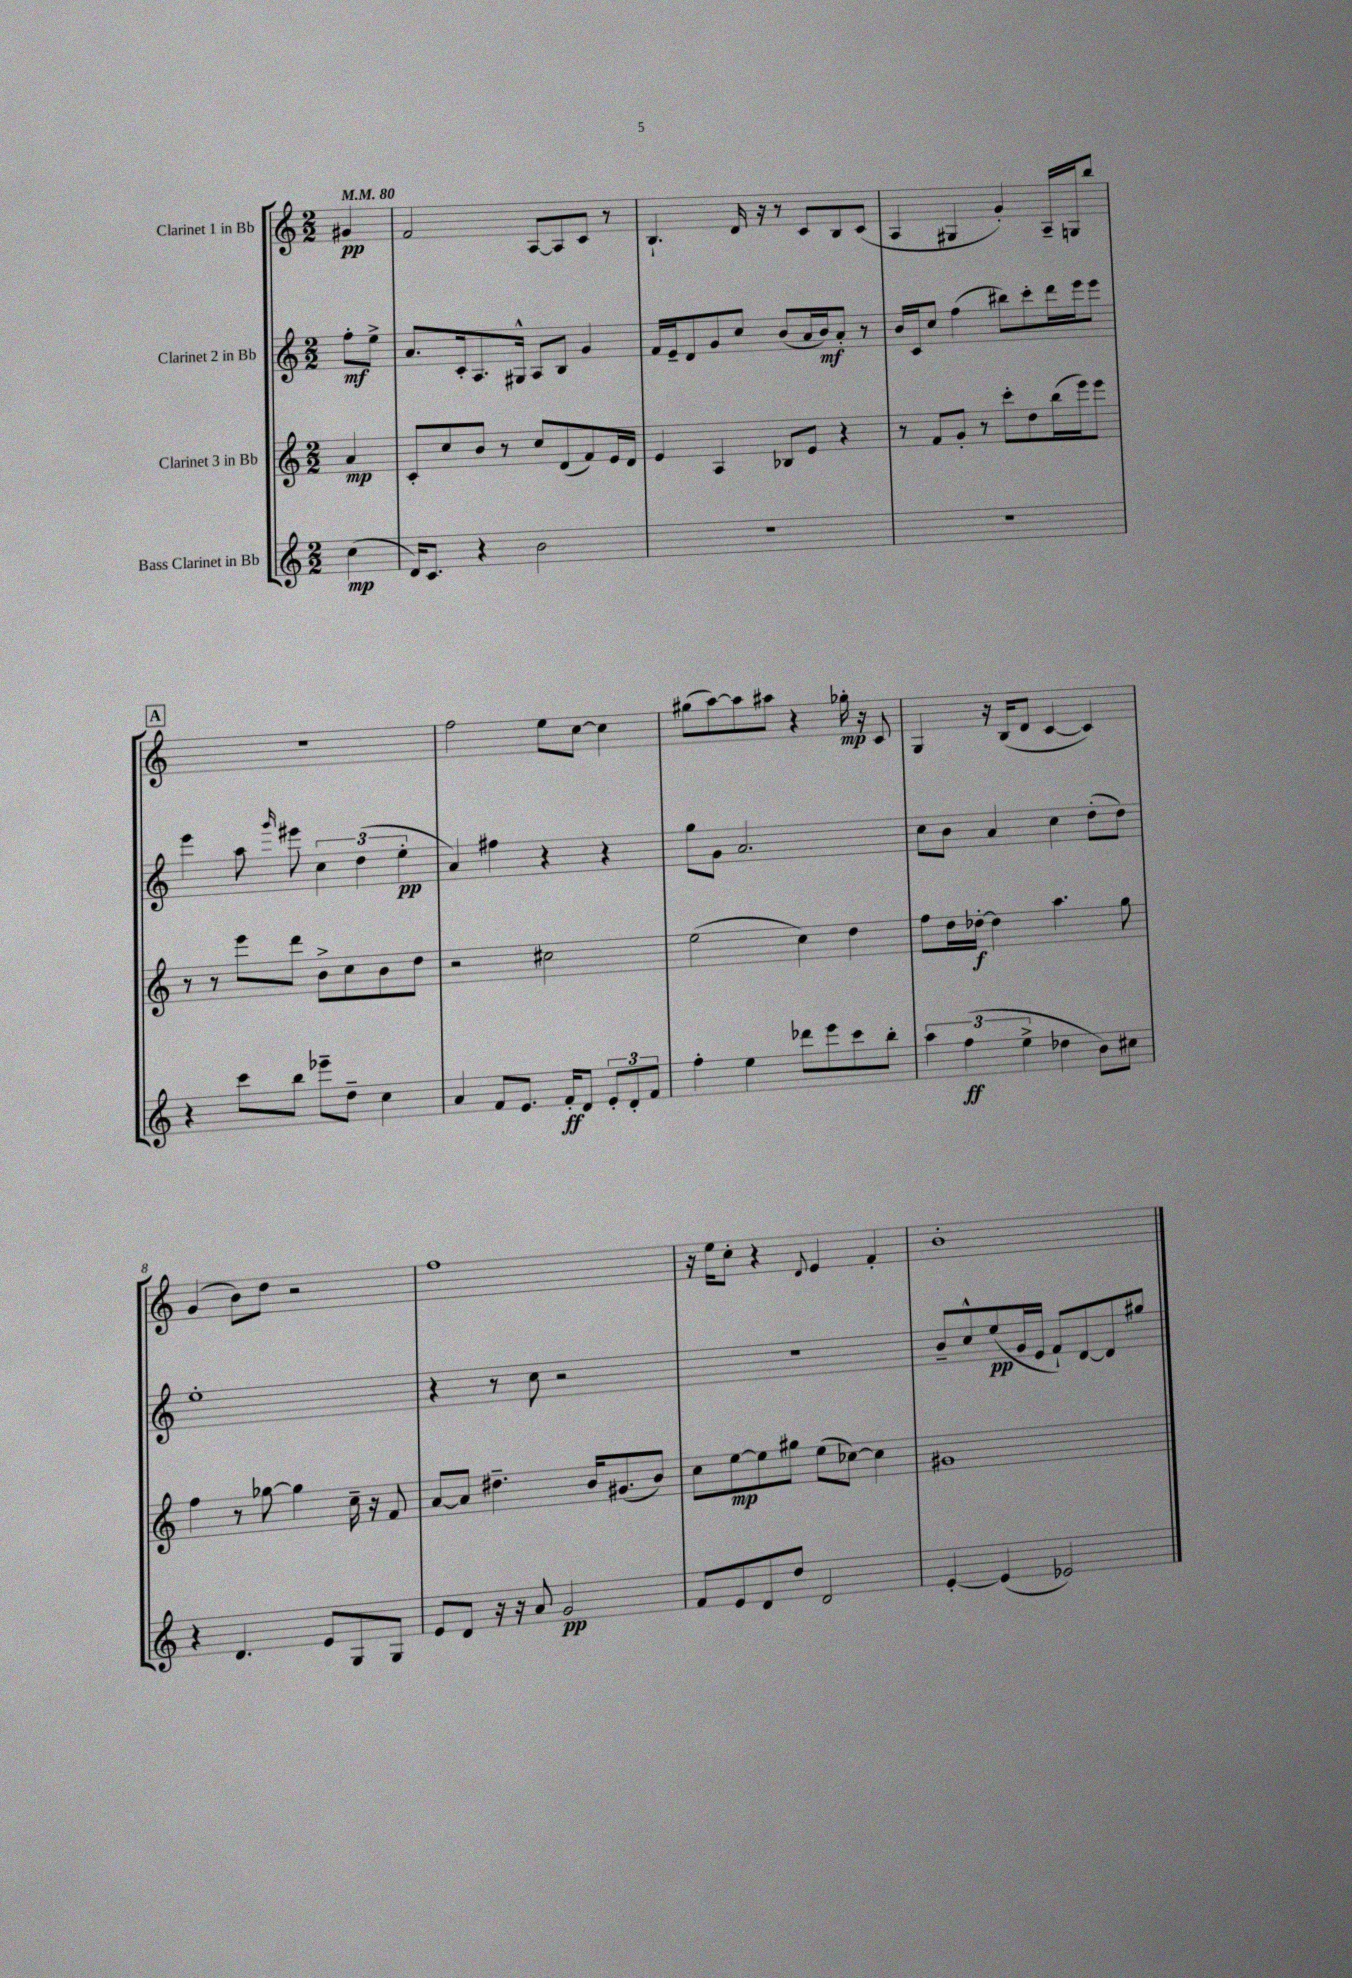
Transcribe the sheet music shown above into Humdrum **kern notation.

**kern	**kern	**kern	**kern
*staff4	*staff3	*staff2	*staff1
*clefG2	*clefG2	*clefG2	*clefG2
*k[]	*k[]	*k[]	*k[]
*M2/2	*M2/2	*M2/2	*M2/2
*MM80	*MM80	*MM80	*MM80
(4cc	4a	8ff'	4g#
.	.	8ee^	.
=	=	=	=
16d)	8c'	8.a	2f
8.c	.	.	.
.	8cc	.	.
.	.	16c'	.
4r	8b	8.A	.
.	8r	.	.
.	.	16G#^^	.
2b	8cc	8A	[8A
.	(8d	8B	8A]
.	8f)	4g	8c
.	16e	.	8r
.	16d	.	.
=	=	=	=
1r	4e	16f	4.B`
.	.	16e~	.
.	.	8d	.
.	4A	8g	.
.	.	8cc	16d
.	.	.	16r
.	8B-	(8b	8r
.	8e	16a	8c
.	.	16b)	.
.	4r	8a'	8B
.	.	8r	(8c
=	=	=	=
1r	8r	16b	4A
.	.	16c	.
.	8f	8cc	.
.	8g'	(4ff	4G#
.	8r	.	.
.	8ccc'	8bb#)	4g')
.	8dd	8ccc'	.
.	(16bb	16ddd	16A~
.	16eee)	16eee	16G
.	8eee	8eee	8bb
=	=	=	=
4r	8r	4eee	1r
.	8r	.	.
8ccc	8eee	8aa	.
.	.	16qqggg	.
8bb	8ddd	8eee#	.
8eee-~	8b^	6cc	.
8dd~	8cc	.	.
.	.	(6dd	.
4cc	8b	.	.
.	.	6ee'	.
.	8dd	.	.
=	=	=	=
4a	2r	4a)	2ff
8f	.	4ff#	.
8.e	.	.	.
.	2cc#	4r	8ee
16f'	.	.	.
8d	.	.	[8cc
12e'	.	4r	4cc]
12d'	.	.	.
12f	.	.	.
=	=	=	=
4ff'	(2ee	8gg	(8gg#
.	.	8g	[8aa)
4ee	.	2.a	8aa]
.	.	.	8aa#
8ddd-	4cc)	.	4r
8eee	.	.	.
8ccc	4dd	.	16gg-'
.	.	.	16r
8bb'	.	.	8c
=	=	=	=
6aa	8ff	8cc	4G
.	16dd	8b	.
(6ff	.	.	.
.	[16dd-'	.	.
.	4dd-]	4a	16r
.	.	.	(16B
6ee^	.	.	.
.	.	.	8d
4dd-	4.aa	4cc	[4c
8b)	.	(8dd'	4c])
8cc#	8gg	8dd)	.
=	=	=	=
4r	4ff	1ee'	(4g
4.d	8r	.	8b)
.	[8gg-	.	8dd
.	4gg-]	.	2r
8e	.	.	.
8G	16cc~	.	.
.	16r	.	.
8G	8f	.	.
=	=	=	=
8e	[8a	4r	1ff
8d	8a]	.	.
16r	4.dd#~	8r	.
16r	.	.	.
8a	.	8cc	.
2g	.	2r	.
.	16b	.	.
.	(8.g#	.	.
.	8b)	.	.
=	=	=	=
8f	8cc	1r	16r
.	.	.	16ee
8e	[8ee	.	8cc'
8d	8ee]	.	4r
8dd	8gg#	.	.
.	.	.	8qqd
2d	(8ee	.	4e
.	[8cc-)	.	.
.	4cc-]	.	4f'
=	=	=	=
[4e'	1g#	8b~	1b'
.	.	8cc^^	.
(4e]	.	(8ee	.
.	.	16g	.
.	.	16e	.
2e-)	.	8f`)	.
.	.	[8d	.
.	.	8d]	.
.	.	8gg#	.
==	==	==	==
*-	*-	*-	*-
